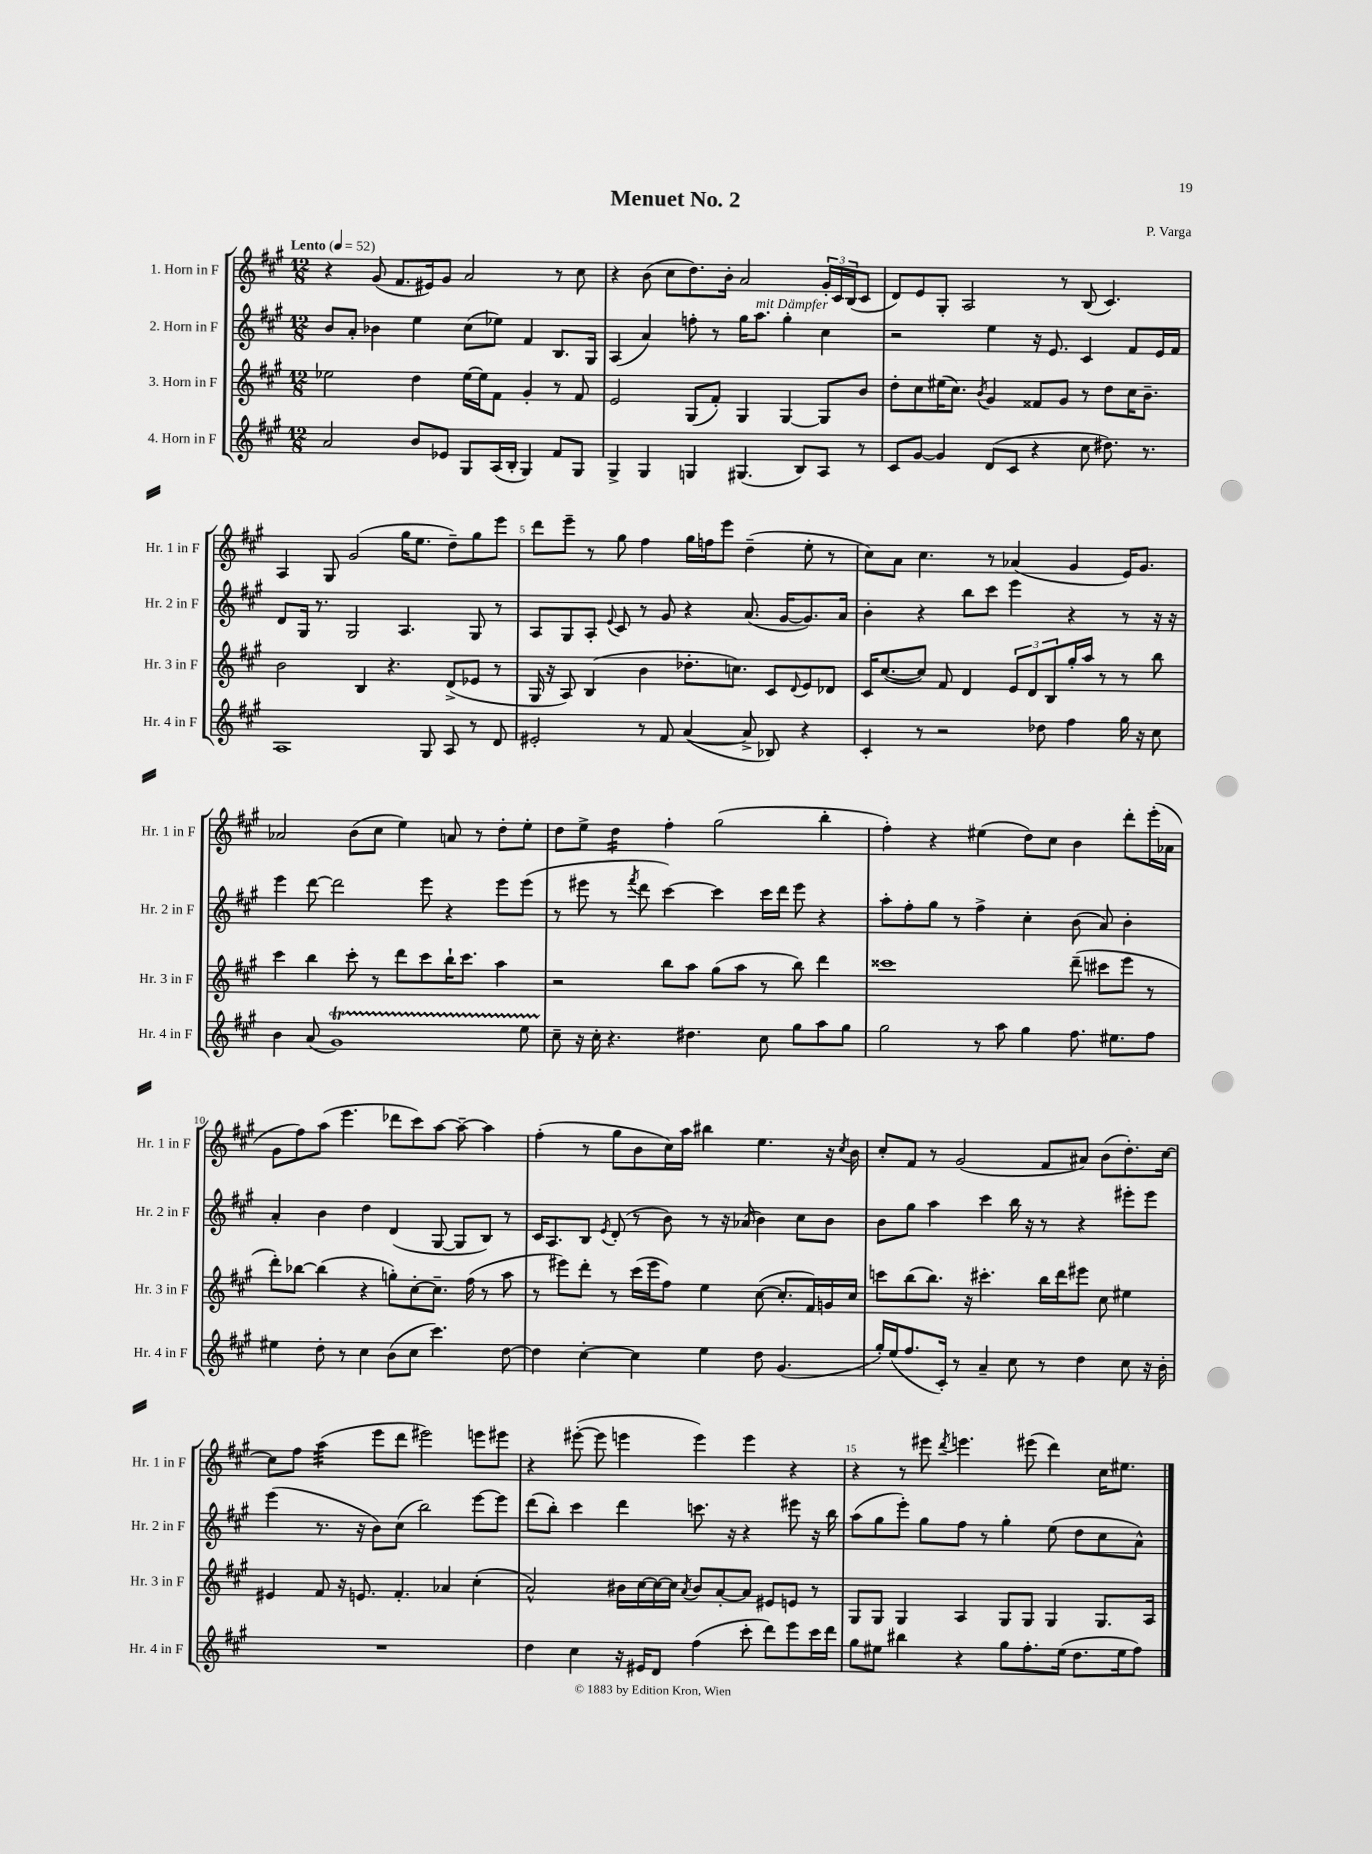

**kern	**kern	**kern	**kern
*staff4	*staff3	*staff2	*staff1
*clefG2	*clefG2	*clefG2	*clefG2
*k[f#c#g#]	*k[f#c#g#]	*k[f#c#g#]	*k[f#c#g#]
*M12/8	*M12/8	*M12/8	*M12/8
*MM52	*MM52	*MM52	*MM52
2a/	2ee-\	8b/L	4r
.	.	8a'/J	.
.	.	4b-\	(8g#/
.	.	.	8.f#/L
8b/L	4dd\	4ee\	.
.	.	.	16e#/k)
8e-/J	.	.	8g#/J
8G#/L	[16ee-\LL	(8cc#\L	2a/
.	16ee-\]J	.	.
(16A/L	8f#\J	8ee-\J)	.
16B'/JJ	.	.	.
4G#/)	4g#'/	4f#/	.
8f#/L	8r	8.B/L	8r
8G#/J	8f#/	.	8cc#\
.	.	16G#/Jk	.
=	=	=	=
4G#^/	2e/	(4A/	4r
4G#/	.	4a/)	(8b\
.	.	.	8cc#\L
4G/	(8G#/L	8ff'\	8.dd\)
.	8f#'/J)	8r	.
.	.	.	16b'\Jk
(4.G#/	4G#/	16gg#\LK	2a/
.	.	8.aa\J	.
.	[4G#/	4gg#'\	.
8B/L)	.	.	.
8A/J	8G#/]L	4cc#\	24g#'/LL
.	.	.	24c#/
.	.	.	(24B/J
8r	8b/J	.	8c#/J
=	=	=	=
8c#/L	8dd'\L	2r	8d/L)
[8g#/J	8cc#\	.	8e/
4g#/]	(16ee#\K	.	8G#'/J
.	8.cc#\J)	.	.
.	.	.	2A/
.	8qb/	.	.
(8d/L	4g#/	4ee\	.
8c#/J	.	.	.
4r	8f##/L	16r	.
.	.	8.e/	.
.	8g#/J	.	8r
8cc#\	8r	4c#/	(8B/
8.dd#\)	8dd\L	.	4.c#/)
.	16cc#\K	8f#/L	.
8.r	8.b~\J	.	.
.	.	16e/L	.
.	.	16f#/JJ	.
=	=	=	=
1A	2b\	8d/L	4A/
.	.	16G#/Jk	.
.	.	8.r	.
.	.	.	8G#/
.	.	2G#/	(2g#/
.	4B/	.	.
.	4.r	.	.
.	.	4.A/	16gg#\LK
.	.	.	8.ee\J
8G#/	.	.	.
8A/	(8d^/L	.	8dd~\L)
8r	8e-/J	8G#/	8gg#\
8d/	8r	8r	8eee\J
=	=	=	=
2e#'/	16G#/	8A/L	8ddd\L
.	16r	.	.
.	8A/)	8G#/	8eee~\J
.	(4B/	8A'/J	8r
.	.	8qqe/	.
.	.	8c#/	8gg#\
8r	4b\	8r	4ff#\
8f#/	.	8g#/	.
([4a/	8.dd-'\L	4r	16gg#\LL
.	.	.	16ff\J
.	.	.	8eee\J
.	8.cc\J)	.	.
8a^/]	.	(8.a/	(4dd~\
8B-/)	8c#/L	.	.
.	.	[16g#/LK	.
.	8qqd/	.	.
4r	8e/	8.g#/])	8ee'\
.	8d-/J	.	8r
.	.	16a/Jk	.
=	=	=	=
4c#'/	16c#/LK	4b'\	8cc#\L)
.	([8.cc#/	.	.
.	.	.	8a\J
8r	8cc#/]J)	4r	4.cc#\
2r	8f#/	.	.
.	4d/	8bb\L	.
.	.	8ccc#\J	8r
.	12e/L	4eee\	(4a-/
.	12d/	.	.
8dd-\	.	.	.
.	12B/	.	.
4ff#\	16gg#'/L	4r	4g#/
.	16aa/JJ	.	.
.	8r	.	.
16gg#\	8r	8r	16e/LK)
16r	.	.	8.g#/J
8cc#\	8bb\	16r	.
.	.	16r	.
=	=	=	=
4b\	4ccc#\	4eee\	2a-/
(8a/	4bb\	[8ddd\	.
1g#)	.	2ddd\]	.
.	8ccc#'\	.	(8b\L
.	8r	.	8cc#\J
.	8ddd\L	.	4ee\)
.	8ccc#\	8eee\	.
.	16bb`\K	4r	8a/
.	8.ccc#\J	.	.
.	.	.	8r
.	4aa\	8eee\L	8dd'\L
8ee\	.	(8eee\J	8ee'\J
=	=	=	=
8cc#~\	2r	8r	8dd\L
16r	.	8eee#\	8ee^\J
16cc#'\	.	.	.
4.r	.	8r	4dd\
.	.	8qfff#/	.
.	.	8ddd\	.
.	8bb\L	[4ccc#\)	4ff#'\
4.dd#\	8aa\J	.	.
.	(8gg#\L	4ccc#\]	(2gg#\
.	8aa\J	.	.
8cc#\	8r	16ccc#\LL	.
.	.	16ddd\JJ	.
8gg#\L	8bb\)	8eee#\	.
8aa\	4ddd\	4r	4bb'\
8gg#\J	.	.	.
=	=	=	=
2gg#\	1ccc##	8aa'\L	4ff#'\)
.	.	8ff#'\	.
.	.	8gg#\J	4r
.	.	8r	.
8r	.	4ff#^\	(4ee#\
8aa\	.	.	.
4gg#\	.	4cc#'\	8dd\L)
.	.	.	8cc#\J
8.ff#\	(8ddd~\	(8b\	4b\
.	8ccc#\L	8a/)	.
8.ee#\L	.	.	.
.	8eee\J	4b'\	8ddd'\L
8ff#\J	8r	.	(16eee'\L
.	.	.	16a-\JJ
=	=	=	=
4ee#\	8ddd'\L)	4a'/	8g#\L
.	[8bb-\J	.	8ff#\)
8dd'\	(4bb-\]	4b\	(8aa\J
8r	.	.	4.eee\
4cc#\	4r	4dd\	.
(8b\L	8gg'\L)	(4d/	8ddd-\L
8cc#\J	[8cc#'\	.	8ccc#\)
4.ccc#\)	8.cc#~\]J	[8G#/	[8aa\J
.	.	8G#/]L	8aa~\_
.	(16ff#\	.	.
.	8r	8B/J)	4aa\]
[8dd\	8aa\	8r	.
=	=	=	=
4dd\]	8r	16c#/LK	(4ff#'\
.	.	8.A/	.
.	8eee#\L)	.	.
[4cc#'\	8ddd'\J	8B/J	8r
.	.	8qe/	.
.	8r	(8d'/	8gg#\L
4cc#\]	(16ccc#\LL	8r	8b\
.	16eee#\J	.	.
.	8ff#\J)	8b\)	16cc#\L)
.	.	.	16aa\JJ
4ee\	4ee\	8r	4bb#\
.	.	16r	.
.	.	(16a-/	.
8dd\	([8cc#\	4b\)	4.ee\
(4.g#/	8.cc#'/]L	.	.
.	.	8cc#\L	.
.	16f#/L)	.	.
.	16g/	8b\J	16r
.	.	.	8qcc#/
.	16cc#/JJ	.	16b\
=	=	=	=
16gg#'/LL)	8ccc\L	8b\L	8cc#'/L
(16ee/J	.	.	.
8.ff#/	(8bb\	8gg#\J	8f#/J
.	8.bb\J)	4aa\	8r
16c#'/Jk)	.	.	.
8r	.	.	(2g#/
.	16r	.	.
4a~/	4.ccc#'\	4ccc#\	.
8cc#\	.	16bb\	.
.	.	16r	.
8r	16bb\LL	8r	8f#/L
.	16ddd\J	.	.
4dd\	8eee#\J	4r	8a#/J)
.	8cc#\	.	(8b\L
8cc#\	4ee#\	8eee#'\L	8.dd'\)
16r	.	8eee#\J	.
16b'\	.	.	[16cc#\Jk
=	=	=	=
1.r	4e#/	(4eee\	8cc#\]L
.	.	.	8ff#\J
.	8f#/	8.r	(4aa\
.	16r	.	.
.	8.e/	16r	.
.	.	8b\L)	8eee\L
.	4.f#'/	(8cc#\J	8ddd\J
.	.	2bb\)	2eee#\)
.	4a-/	.	.
.	(4cc#'\	[8eee\L	8eee\L
.	.	8eee\]J	8eee#\J
=	=	=	=
4dd\	2a^^/)	(8ddd\L	4r
.	.	8bb'\J)	.
4cc#\	.	4ccc#\	([8eee#'\
.	.	.	8eee#\]
16r	16b#\LL	4ddd\	4eee\
16e#/LK	[16cc#\	.	.
8d/J	16cc#\_	.	.
.	16cc#\]JJ	.	.
.	8qa/	.	.
(4ff#\	8b#/L	8.ccc\	4eee\)
.	[8a'/	.	.
.	.	16r	.
8ccc#'\	8a/]J	4r	4eee\
8ddd\L)	8e#/L	.	.
8eee\	8e/J	8eee#\	4r
16ccc#\L	8r	16r	.
16ddd\JJ	.	16bb\	.
=	=	=	=
8gg#\L	8G#/L	(8aa\L	4r
8ee#\J	8G#/J	8gg#\	.
4bb#\	4G#/	8eee'\J)	8r
.	.	8gg#\L	8eee#\
.	.	.	8qddd/
4r	4A/	8ff#\J	4.eee\
.	.	8r	.
8gg#\L	8G#/L	4gg#'\	.
8.ff#'\	8G#/J	.	(8eee#\
.	4G#/	(8ee\	4ddd\)
(16ee#\Jk	.	.	.
8.dd\L	.	8dd\L	.
.	8.G#/L	8cc#\	16cc#\LK
16ee#\k	.	.	8.ee#\J
8ff#\J)	.	8a^^\J)	.
.	16A/Jk	.	.
==	==	==	==
*-	*-	*-	*-
